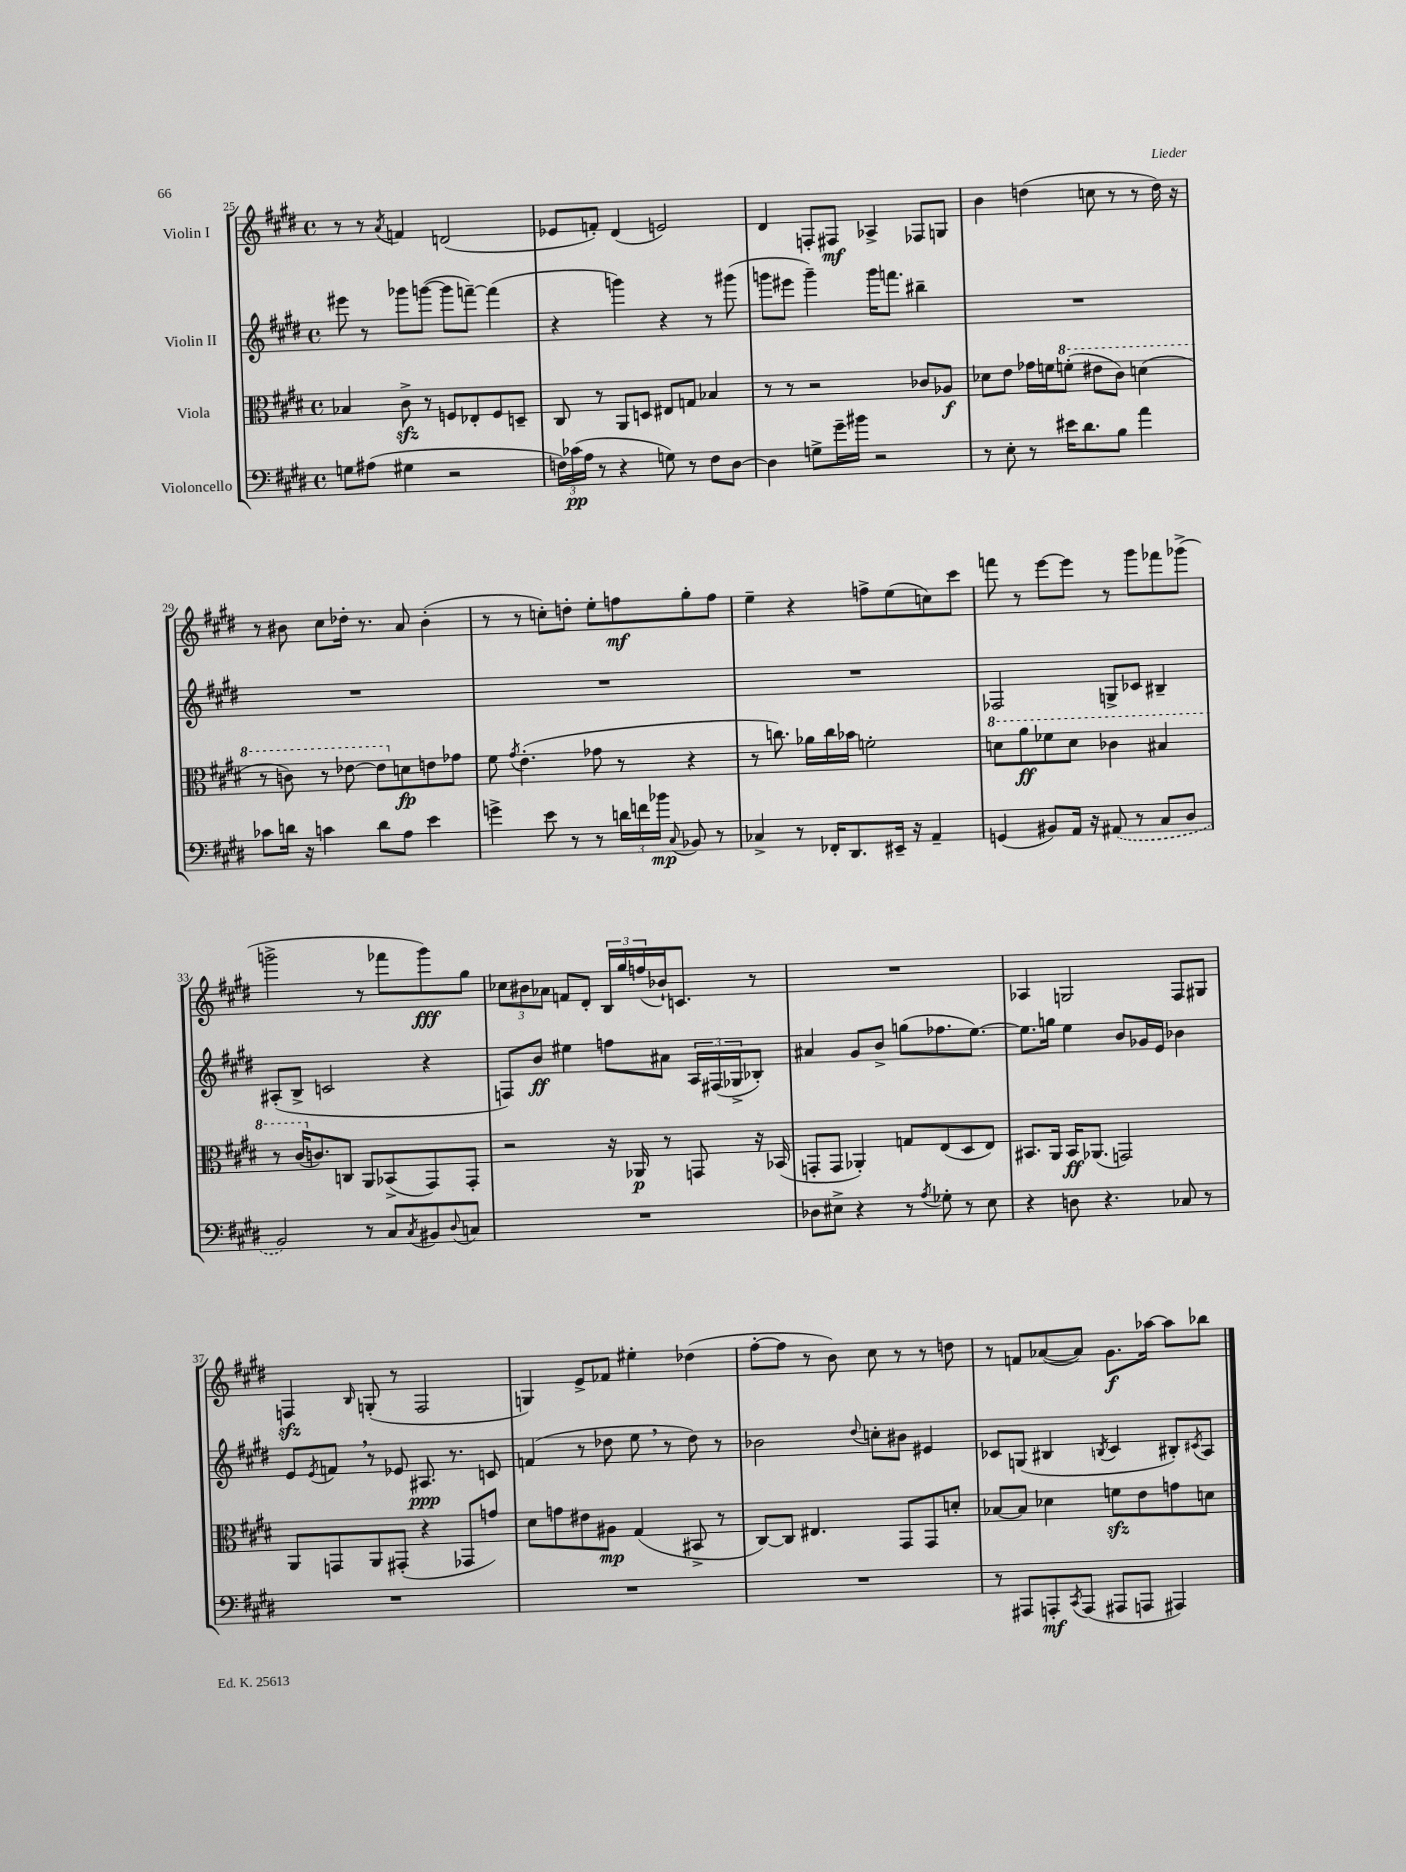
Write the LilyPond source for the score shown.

<<
\new StaffGroup <<
\new Staff = "s0" \with { instrumentName = "Violin I" } {
    \clef treble \key e \major \defaultTimeSignature \time 4/4
    r8 r8 \acciaccatura { a'8 } f'4 d'2( |
    ees'8 f'8-.) dis'4( e'2) |
    dis'4 f8-. fis8\mf aes4-> fes8 g8 |
    b'4 d''4( c''8 r8 r8 d''16) r16 |
    r8 bis'8 cis''8 des''16-. r8. a'8 bis'4-.( |
    r8 r8 c''8-.) d''8-. e''8-. f''8\mf gis''8-. f''8 |
    e''4-- r4 f''8-> e''8( c''8) cis'''8 |
    f'''8 r8 e'''8~ e'''8 r8 gis'''8 fes'''8 ges'''8->( |
    g'''2-> r8 fes'''8 g'''8\fff) gis''8 |
    \tuplet 3/2 { ces''8 bis'8 aes'8 } f'8 dis'8-. \tuplet 3/2 { b16 gis''16 f''16( } bes'16-!) c'8. r8 |
    R1 |
    aes4 g2 fis8 gis8 |
    f4\sfz \grace { b16 } g8-.( r8 f2 |
    g4) e'8-> fes'8 eis''4-. des''4( |
    fis''8~-. fis''8 r8 b'8) cis''8 r8 r8 d''8 |
    r8 f'8 aes'8~( aes'8) gis'8.\f aes''16~ aes''8 bes''8 \bar "|." |
}
\new Staff = "s1" \with { instrumentName = "Violin II" } {
    \clef treble \key e \major \defaultTimeSignature \time 4/4
    eis'''8 r8 ges'''8 g'''8~( g'''8 f'''8~--) f'''4( |
    r4 g'''4) r4 r8 gis'''8( |
    g'''8 eis'''8 g'''4--) g'''16 f'''8. bis''4-- |
    R1 |
    R1 |
    R1 |
    R1 |
    fes2 g8-> ces'8 bis4-- |
    ais8-.( b8-> c'2 r4 |
    f8) b'8\ff eis''4 f''8 ais'8 \tuplet 3/2 { a16 fis16( ges16-> } bes8-.) |
    ais'4 gis'8 b'8-> g''8( fes''8. e''8.~) |
    e''8. g''16 e''4 b'8 ges'16 e'16 bes'4 |
    e'8 \acciaccatura { e'8 } f'8 \breathe r8 ees'8 ais8.\ppp r8. c'8 |
    f'4( r8 des''8 e''8 \breathe r8 des''8) r8 |
    bes'2 \appoggiatura { dis''8 } c''8-. bis'8 eis'4 |
    ces'8 g8( bis4 \acciaccatura { b8 } ces'4 bis8-.) \acciaccatura { cis'8 } a8 \bar "|." |
}
\new Staff = "s2" \with { instrumentName = "Viola" } {
    \clef alto \key e \major \defaultTimeSignature \time 4/4
    bes4 cis'8->\sfz r8 f8 ees8-. f8 d8-- |
    cis8 r8 a,8 d8 eis8 g8 bes4 |
    r8 r8 r2 ces'8 aes8\f |
    des'8 e'8 ges'16 f'16 \ottava #1 f''8-.( eis''8 cis''8) d''4( |
    r8 c''8) r8 ees''8~ ees''8 \ottava #0 d'8\fp e'!8 ges'8 |
    fis'8 \acciaccatura { gis'8 } e'4.-.( ges'8 r8 r4 |
    r8 c''8.) aes'16 c''16 bes'16 f'2-. |
    \ottava #1 d''8 a''8\ff fes''8 d''8 ces''4 bis'4 |
    r8 cis''16( \ottava #0 c'8.) c8 a,8 bes,8->( gis,8) gis,8-. |
    r2 r16 aes,16\p r8 g,8 r16 bes,16( |
    g,8-. g,8 aes,4-.) g8 e8( dis8 e8) |
    bis,8. a,16 bis,16\ff aes,8.( g,2) |
    a,8 g,8 a,8 gis,8-.( r4 ges,8 g'8) |
    dis'8 g'8 eis'8 ais8\mp gis4( bis,8-> r8 |
    cis8~) cis8 eis4. gis,8 gis,8 d'8-. |
    bes8~ bes8 des'4 f'8\sfz e'8 g'8 d'8 \bar "|." |
}
\new Staff = "s3" \with { instrumentName = "Violoncello" } {
    \clef bass \key e \major \defaultTimeSignature \time 4/4
    g8 ais8( gis4 r2 |
    \tuplet 3/2 { f16) ces'16\pp( a16 } r8 r4 g8) r8 f8 dis8~ |
    dis4 g8-> gis'16-- bis'16 r2 |
    r8 e8-. r8 eis'16 dis'8. b8 a'4 |
    ces'8 d'16 r16 c'4 d'8 a8 e'4 |
    g'4-> e'8 r8 r8 \tuplet 3/2 { d'16 f'16 bes'16\mp } \appoggiatura { cis8 } bes,8 r8 |
    ces4-> r8 fes,16-. dis,8. eis,16-- r16 a,4-- |
    g,4( bis,8) a,16 r16 \once \slurDashed ais,8( r8 cis8 dis8 |
    b,2) r8 cis8 \acciaccatura { cis8 } bis,8 \appoggiatura { dis8 } c8 |
    R1 |
    des8 eis8-> r4 r8 \acciaccatura { a8 } ges8-. r8 eis8 |
    r4 d8 r4. ces8 r8 |
    R1 |
    R1 |
    R1 |
    r8 ais,,8 a,,8-.\mf \acciaccatura { cis,8 } a,,8( ais,,8 a,,8 ais,,4) \bar "|." |
}
>>
>>
\layout { \context { \Score currentBarNumber = #25 } }
